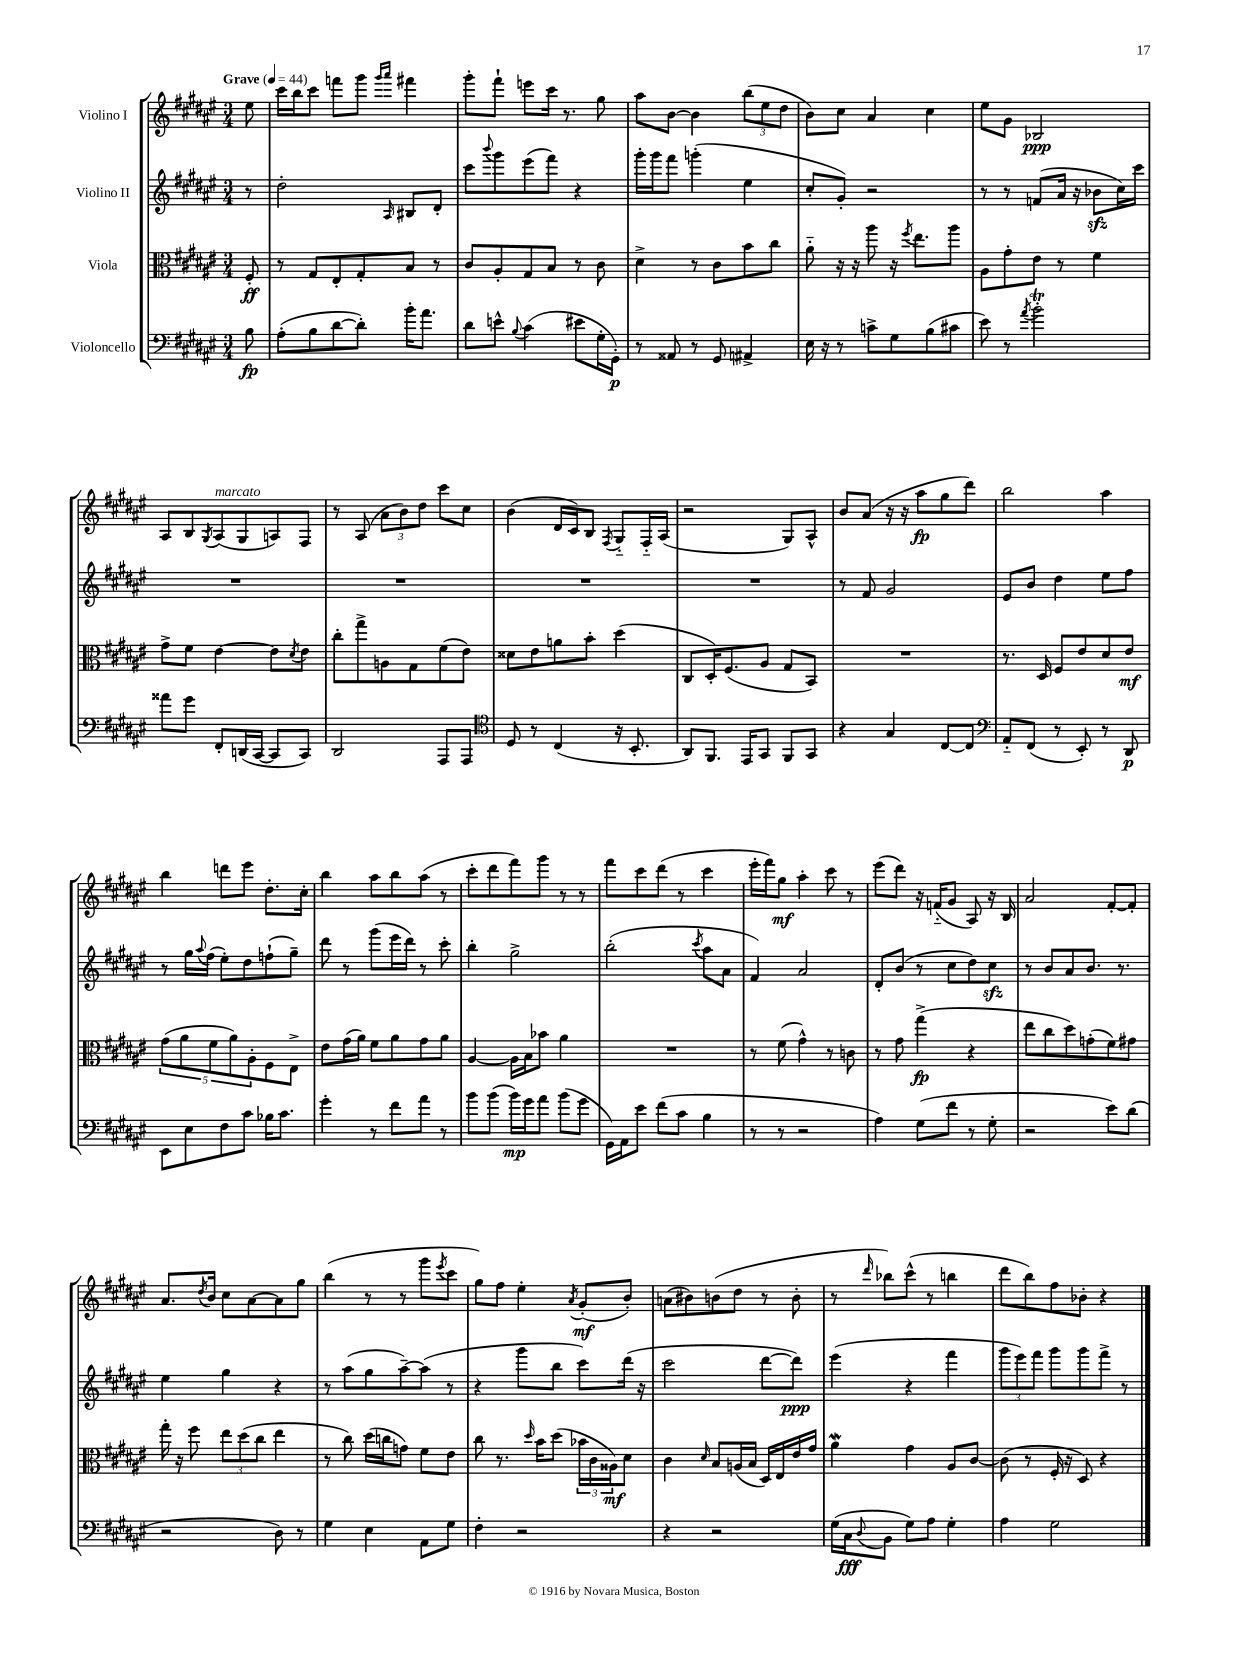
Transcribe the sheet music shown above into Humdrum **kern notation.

**kern	**dynam	**kern	**dynam	**kern	**dynam	**kern	**dynam
*part4	*part4	*part3	*part3	*part2	*part2	*part1	*part1
*staff4	*staff4	*staff3	*staff3	*staff2	*staff2	*staff1	*staff1
*I"Violoncello	*	*I"Viola	*	*I"Violino II	*	*I"Violino I	*
*clefF4	*	*clefC3	*	*clefG2	*	*clefG2	*
*k[f#c#g#d#a#e#]	*	*k[f#c#g#d#a#e#]	*	*k[f#c#g#d#a#e#]	*	*k[f#c#g#d#a#e#]	*
*M3/4	*	*M3/4	*	*M3/4	*	*M3/4	*
*MM44	*	*MM44	*	*MM44	*	*MM44	*
=	=	=	=	=	=	=	=
!	!	!	!	!	!	!LO:TX:a:B:t=Grave	!
8B\	fp	8F#'/	ff	8r	.	8ee#\	.
=1	=1	=1	=1	=1	=1	=1	=1
(8A#'\L	.	8r	.	2dd#'\	.	16ccc#\LL	.
.	.	.	.	.	.	16bb\J	.
8B\	.	8G#/L	.	.	.	8ccc#\J	.
[8d#\	.	8E#'/	.	.	.	8fffn\L	.
8d#'\J])	.	8G#'/	.	.	.	8ggg#\J	.
.	.	.	.	.	.	16qqggg#/LL	.
.	.	.	.	16qqA#/	.	16qqaaa#/JJ	.
16b'\KL	.	8B/J	.	8B#X/L	.	4fff#X\	.
8.a#\J	.	.	.	.	.	.	.
.	.	8r	.	8d#'/J	.	.	.
=2	=2	=2	=2	=2	=2	=2	=2
8d#\L	.	8c#/L	.	8ccc#\L	.	8ggg#'\L	.
.	.	.	.	8qqbbb/	.	.	.
8en^^\J	.	8A#'/	.	8ggg#\	.	8fff#`\J	.
8qqB/	.	.	.	.	.	.	.
(4c#\	.	8G#/	.	(8eee#\	.	8eeen\L	.
.	.	8B/J	.	8fff#\J)	.	16ccc#\Jk	.
.	.	.	.	.	.	8.r	.
8e#X\L	.	8r	.	4r	.	.	.
16G#'\L	.	8c#\	.	.	.	8gg#\	.
16GG#'\JJ)	p	.	.	.	.	.	.
=3	=3	=3	=3	=3	=3	=3	=3
8r	.	4d#^\	.	16ggg#'\LL	.	8aa#\L	.
.	.	.	.	16ggg#\J	.	.	.
8AA##X/	.	.	.	8fff#\J	.	[8b\J	.
8r	.	8r	.	(4gggn'\	.	4b\]	.
8GG#/	.	8c#\L	.	.	.	.	.
4AA#X^/	.	8b\	.	4ee#\	.	(12bb\L	.
.	.	.	.	.	.	12ee#\	.
.	.	8cc#\J	.	.	.	.	.
.	.	.	.	.	.	12dd#\J	.
=4	=4	=4	=4	=4	=4	=4	=4
16E#\	.	8a#\	.	8cc#'/L	.	8b\L)	.
16r	.	.	.	.	.	.	.
8r	.	16r	.	8g#'/J)	.	8cc#\J	.
.	.	16r	.	.	.	.	.
8cn^\L	.	8aa#\	.	2r	.	4a#/	.
8G#\	.	16r	.	.	.	.	.
.	.	8qff#/	.	.	.	.	.
.	.	8.ee#\L	.	.	.	.	.
(8B\	.	.	.	.	.	4cc#\	.
8c#X\J	.	8aa#\J	.	.	.	.	.
=5	=5	=5	=5	=5	=5	=5	=5
8e#\)	.	8A#\L	.	8r	.	8ee#\L	.
8r	.	8g#'\	.	8r	.	8g#\J	.
8qa#/	.	.	.	.	.	.	.
2bT'\	.	8e#\J	.	(8fn/L	.	2B-X/	ppp
.	.	8r	.	16a#/Jk	.	.	.
.	.	.	.	16r	.	.	.
.	.	4f#\	.	8b-Xzz\L	.	.	.
.	.	.	.	16cc#\L)	.	.	.
.	.	.	.	16ccc#\JJ	.	.	.
!!LO:LB:g=z
=6	=6	=6	=6	=6	=6	=6	=6
8a##X\L	.	8g#^\L	.	2.r	.	8A#/L	.
8g#\J	.	8f#\J	.	.	.	8B/	.
.	.	.	.	.	.	8qG#/	.
!	!	!	!	!	!	!LO:TX:a:i:t=marcato	!
8FF#'/L	.	[4e#\	.	.	.	(8A#/	.
(16DDn/L	.	.	.	.	.	8G#/	.
[16CC#/JJ	.	.	.	.	.	.	.
8CC#/L]	.	8e#\L]	.	.	.	8An/)	.
.	.	8qd#/	.	.	.	.	.
8CC#/J)	.	8e#\J	.	.	.	8F#/J	.
=7	=7	=7	=7	=7	=7	=7	=7
2DD#/	.	8cc#'\L	.	2.r	.	8r	.
.	.	8gg#^\	.	.	.	(8A#/	.
.	.	8An\	.	.	.	12a#\L	.
.	.	.	.	.	.	12b\)	.
.	.	8G#\	.	.	.	.	.
.	.	.	.	.	.	12dd#\J	.
8AAA#/L	.	(8f#\	.	.	.	8ccc#\L	.
8AAA#/J	.	8e#\J)	.	.	.	8cc#\J	.
=8	=8	=8	=8	=8	=8	=8	=8
*clefC4	*	*	*	*	*	*	*
8D#/	.	8d##X\L	.	2.r	.	(4b\	.
8r	.	8e#\	.	.	.	.	.
(4C#/	.	8an\	.	.	.	16d#/LL	.
.	.	.	.	.	.	16c#/J)	.
.	.	8b'\J	.	.	.	8B/J	.
.	.	.	.	.	.	8qF#/	.
16r	.	(4dd#\	.	.	.	8G#/L	.
8.BB'/	.	.	.	.	.	.	.
.	.	.	.	.	.	16F#/L	.
.	.	.	.	.	.	(16A#/JJ	.
=9	=9	=9	=9	=9	=9	=9	=9
8AA#/L)	.	8C#/L	.	2.r	.	2r	.
8.FF#/J	.	16D#'/K)	.	.	.	.	.
.	.	(8.F#/	.	.	.	.	.
16EE#/KL	.	.	.	.	.	.	.
8GG#/J	.	8A#/J	.	.	.	.	.
8FF#/L	.	8G#/L	.	.	.	8G#/L)	.
8GG#/J	.	8BB/J)	.	.	.	8A#^^/J	.
=10	=10	=10	=10	=10	=10	=10	=10
4r	.	2.r	.	8r	.	8b/L	.
.	.	.	.	8f#/	.	(8a#/J	.
4G#/	.	.	.	2g#/	.	16r	.
.	.	.	.	.	.	16r	.
.	.	.	.	.	.	8aa#\L	fp
[8C#/L	.	.	.	.	.	8gg#\	.
8C#/J]	.	.	.	.	.	8ddd#\J)	.
=11	=11	=11	=11	=11	=11	=11	=11
*clefF4	*	*	*	*	*	*	*
8AA#/L	.	8.r	.	8e#/L	.	2bb\	.
(8FF#/J	.	.	.	8b/J	.	.	.
.	.	16D#/	.	.	.	.	.
8r	.	8F#/L	.	4dd#\	.	.	.
8EE#'/)	.	8e#/	.	.	.	.	.
8r	.	8d#/	.	8ee#\L	.	4aa#\	.
8DD#/	p	8e#/J	mf	8ff#\J	.	.	.
!!LO:LB:g=z
=12	=12	=12	=12	=12	=12	=12	=12
8EE#\L	.	(10g#\L	.	8r	.	4bb\	.
.	.	10a#\	.	.	.	.	.
8E#\	.	.	.	16gg#\LL	.	.	.
.	.	.	.	8qqaa#/	.	.	.
.	.	.	.	(16ff#\JJ	.	.	.
.	.	10f#\	.	.	.	.	.
8F#\	.	.	.	8ee#'\L)	.	8dddn\L	.
.	.	10a#\)	.	.	.	.	.
8c#\J	.	.	.	8dd#\	.	8eee#\J	.
.	.	10A#'\	.	.	.	.	.
16B-X\KL	.	8F#\	.	(8ffn`\	.	8.dd#'\L	.
8.c#\J	.	.	.	.	.	.	.
.	.	8E#^\J	.	8gg#~\J)	.	.	.
.	.	.	.	.	.	16cc#'\Jk	.
=13	=13	=13	=13	=13	=13	=13	=13
4g#'\	.	8e#\L	.	8ddd#\	.	4bb\	.
.	.	(16g#\L	.	8r	.	.	.
.	.	16a#\JJ)	.	.	.	.	.
8r	.	8f#\L	.	(8ggg#\L	.	8aa#\L	.
8f#\L	.	8a#\	.	16eee#\L	.	8bb\	.
.	.	.	.	16ddd#\JJ)	.	.	.
8a#\J	.	8g#\	.	8r	.	(8aa#\J	.
8r	.	8a#\J	.	8ccc#'\	.	8r	.
=14	=14	=14	=14	=14	=14	=14	=14
8b\L	.	[4A#/	.	4bb'\	.	8ccc#'\L	.
(8b\J	.	.	.	.	.	8ddd#\	.
16b\LL)	mp	16A#\LL]	.	2gg#^\	.	8fff#\)	.
16g#\J	.	16B\J	.	.	.	.	.
8a#\J	.	8b-X\J	.	.	.	8ggg#\J	.
(8b\L	.	4a#\	.	.	.	8r	.
8g#\J	.	.	.	.	.	8r	.
=15	=15	=15	=15	=15	=15	=15	=15
16GG#\LL)	.	2.r	.	(2bb'\	.	8fff#\L	.
16AA#\J	.	.	.	.	.	.	.
8e#\J	.	.	.	.	.	8ccc#\	.
(8f#\L	.	.	.	.	.	(8ddd#\J	.
8c#\J	.	.	.	.	.	8r	.
.	.	.	.	8qccc#/	.	.	.
4B\	.	.	.	8aa#\L	.	4ccc#\	.
.	.	.	.	8a#\J	.	.	.
=16	=16	=16	=16	=16	=16	=16	=16
8r	.	8r	.	4f#/)	.	16eee#'\LL	.
.	.	.	.	.	.	16fff#\J)	.
8r	.	(8f#\	.	.	.	8gg#\J	mf
2r	.	4g#^^\)	.	2a#/	.	4aa#'\	.
.	.	8r	.	.	.	8ccc#\	.
.	.	8cn\	.	.	.	8r	.
=17	=17	=17	=17	=17	=17	=17	=17
4A#\)	.	8r	.	8d#'/L	.	(8eee#\L	.
.	.	8g#\	.	(8b/J	.	8ddd#\J)	.
(8G#\L	.	(4gg#^\	fp	8r	.	16r	.
.	.	.	.	.	.	(16fn/KL	.
8f#\J	.	.	.	8cc#\L	.	8g#/J	.
8r	.	4r	.	8dd#\)	.	8A#/)	.
8G#'\	.	.	.	8cc#zz\J	.	16r	.
.	.	.	.	.	.	16B/	.
=18	=18	=18	=18	=18	=18	=18	=18
2r	.	8ee#\L	.	8r	.	2a#/	.
.	.	8cc#\	.	8b/L	.	.	.
.	.	8dd#\)	.	8a#/	.	.	.
.	.	(8gn'\	.	8.b/J	.	.	.
8e#\L)	.	8f#\)	.	.	.	[8f#'/L	.
.	.	.	.	8.r	.	.	.
(8d#\J	.	8g#X\J	.	.	.	8f#'/J]	.
!!LO:LB:g=z
=19	=19	=19	=19	=19	=19	=19	=19
2r	.	16gg#'\	.	4ee#\	.	8.a#/L	.
.	.	16r	.	.	.	.	.
.	.	8ff#\	.	.	.	.	.
.	.	.	.	.	.	8qdd#/	.
.	.	.	.	.	.	16b/Jk	.
.	.	12ee#\L	.	4gg#\	.	8cc#\L	.
.	.	(12dd#\	.	.	.	.	.
.	.	.	.	.	.	[8a#\	.
.	.	12cc#\J	.	.	.	.	.
8D#\)	.	4ee#\	.	4r	.	8a#\]	.
8r	.	.	.	.	.	8gg#\J	.
=20	=20	=20	=20	=20	=20	=20	=20
4G#\	.	8r	.	8r	.	(4bb\	.
.	.	8cc#\)	.	(8aa#\L	.	.	.
4E#\	.	(16dd#\LL	.	8gg#\	.	8r	.
.	.	16ccn\J	.	.	.	.	.
.	.	8gn\J)	.	[8aa#~\)	.	8r	.
8AA#\L	.	8f#\L	.	(8aa#\J]	.	8ggg#\L	.
.	.	.	.	.	.	8qeee#/	.
8G#\J	.	8e#\J	.	8r	.	8ccc#\J	.
=21	=21	=21	=21	=21	=21	=21	=21
4F#'\	.	8cc#\	.	4r	.	8gg#\L)	.
.	.	8.r	.	.	.	8ff#\J	.
2r	.	.	.	8ggg#\L	.	4ee#'\	.
.	.	16qqdd#/	.	.	.	.	.
.	.	16b\KL	.	.	.	.	.
.	.	(8dd#\J	.	8bb\J	.	.	.
.	.	.	.	.	.	8qa#/	.
.	.	24b-X\LL	.	8ccc#\L)	.	(8g#'/L	mf
.	.	24c#\	.	.	.	.	.
.	.	24A##X\J)	mf	.	.	.	.
.	.	8d#\J	.	(16ddd#\Jk	.	8b'/J)	.
.	.	.	.	16r	.	.	.
=22	=22	=22	=22	=22	=22	=22	=22
4r	.	4c#\	.	2ccc#\	.	(8an\L	.
.	.	.	.	.	.	8b#X\)	.
.	.	16qqd#/	.	.	.	.	.
2r	.	8B/L	.	.	.	(8bn\	.
.	.	(16An/L	.	.	.	8dd#\J	.
.	.	16B/JJ	.	.	.	.	.
.	.	16D#/LL)	.	[8ddd#\L	.	8r	.
.	.	16E#/	.	.	.	.	.
.	.	16e#/	.	8ddd#\J])	ppp	8b'\	.
.	.	16g#/JJ	.	.	.	.	.
=23	=23	=23	=23	=23	=23	=23	=23
(16G#\LL	.	4a#W\	.	(4eee#\	.	8r	.
16C#\J	fff	.	.	.	.	.	.
8qqD#/	.	.	.	.	.	16qqddd#/	.
8BB\J	.	.	.	.	.	8bb-X\L)	.
8G#\L)	.	4g#\	.	4r	.	(8ccc#^^\J	.
8A#\J	.	.	.	.	.	8r	.
4G#'\	.	8A#/L	.	4fff#\	.	4bbn\	.
.	.	[8c#/J	.	.	.	.	.
=24	=24	=24	=24	=24	=24	=24	=24
4A#\	.	(8c#\]	.	12ggg#\L	.	8ddd#\L	.
.	.	.	.	12eee#\)	.	.	.
.	.	8r	.	.	.	8bb\)	.
.	.	.	.	12fff#\J	.	.	.
2G#\	.	16F#'/	.	8ggg#\L	.	8ff#\	.
.	.	16r	.	.	.	.	.
.	.	8D#/)	.	8ggg#\	.	8b-X'\J	.
.	.	4r	.	8fff#^\J	.	4r	.
.	.	.	.	8r	.	.	.
==	==	==	==	==	==	==	==
*-	*-	*-	*-	*-	*-	*-	*-
